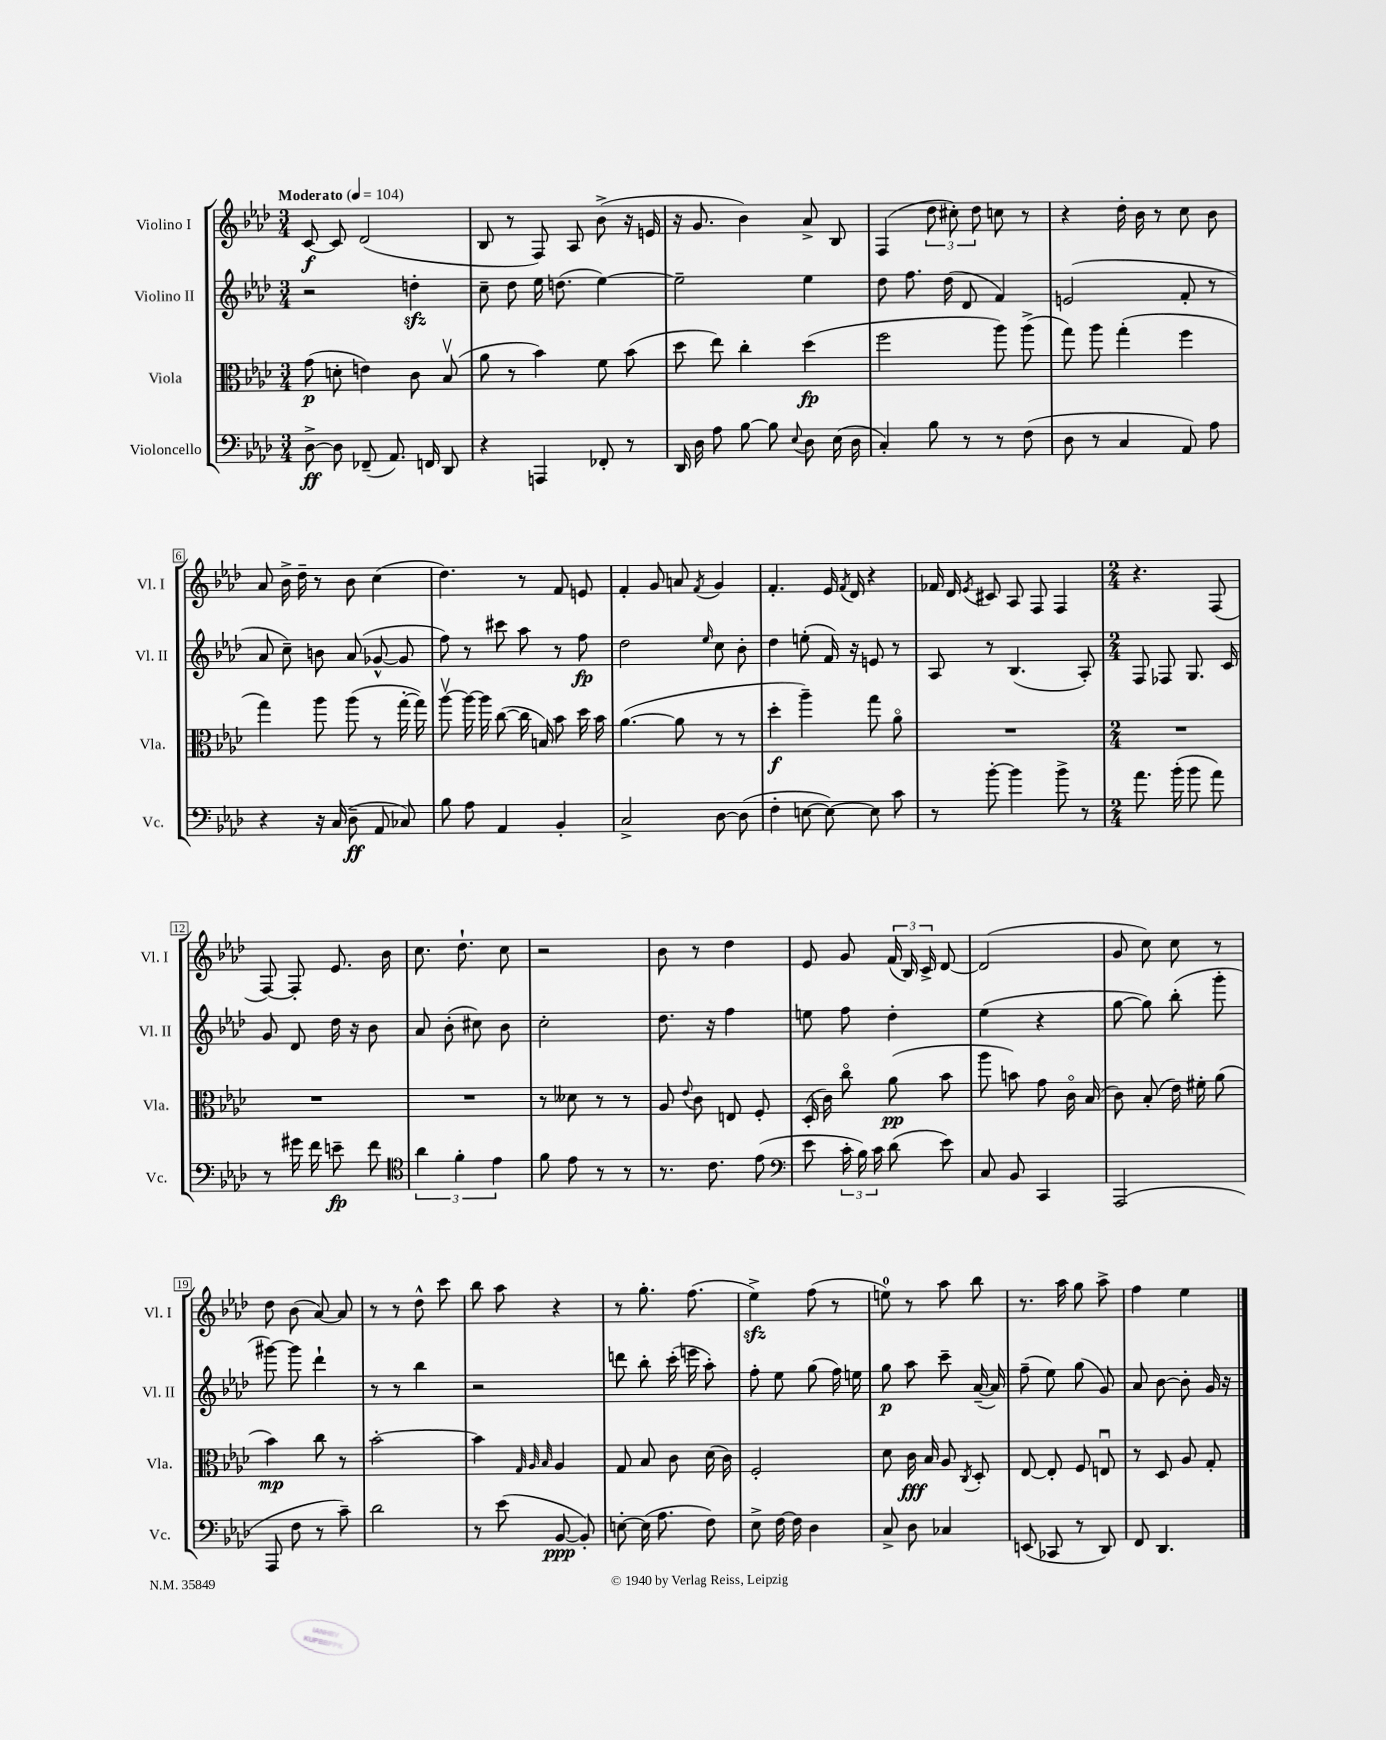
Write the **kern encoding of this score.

**kern	**kern	**kern	**kern
*staff4	*staff3	*staff2	*staff1
*clefF4	*clefC3	*clefG2	*clefG2
*k[b-e-a-d-]	*k[b-e-a-d-]	*k[b-e-a-d-]	*k[b-e-a-d-]
*M3/4	*M3/4	*M3/4	*M3/4
*MM104	*MM104	*MM104	*MM104
[8D-^	(8g	2r	[8c
8D-]	8d'	.	8c]
(8FF-~	4e)	.	(2d-
8.AA-)	.	.	.
.	8c	4dd'	.
16FF	.	.	.
8DD-	(8B-v	.	.
=	=	=	=
4r	8a-	8cc~	8B-
.	8r	8dd-	8r
4AAA	4b-)	16ee-	8F)
.	.	(8.dd	.
.	.	.	8A-
8FF-'	8f	[4ee-)	(8b-^
8r	(8b-	.	16r
.	.	.	16e
=	=	=	=
16DD-	8dd-	2ee-~]	16r
16D-	.	.	8.g
8A-	8ee-)	.	.
[8B-	4cc'	.	4b-)
8B-]	.	.	.
8qqE-	.	.	.
8D-	(4dd-	4ee-	8a-^
(16E-	.	.	8B-
16D-	.	.	.
=	=	=	=
4C')	2ff	8dd-	(4F
.	.	8.ff	.
8B-	.	.	12dd-
.	.	(16dd-	.
.	.	.	12cc#')
8r	.	8d-	.
.	.	.	12dd-
8r	8aa-)	4f)	8cc
(8F	(8aa-^	.	8r
=	=	=	=
8D-	8gg)	(2e	4r
8r	8aa-	.	.
4C	(4gg'	.	16dd-'
.	.	.	16b-
.	.	.	8r
8AA-)	4ff	8f'	8cc
8A-	.	8r	8b-
=	=	=	=
4r	4gg)	8a-	8a-
.	.	8cc~)	16b-^
.	.	.	16dd-~
16r	8aa-	8b	8r
(16C	.	.	.
8D-~	(8aa-	(8a-	8b-
8AA-	8r	[8g-^^	(4cc
8C-)	[16gg'	8g-]	.
.	16gg])	.	.
=	=	=	=
8B-	[8aa-v	8ff)	4.dd-)
8A-	16aa-_	8r	.
.	16aa-]	.	.
4AA-	([8cc	8ccc#	.
.	16cc]	8aa-	8r
.	16B)	.	.
4BB-'	8b-	8r	8f
.	16dd-	8ff	8e
.	16b-	.	.
=	=	=	=
2C^	([4.a-	2dd-	4f'
.	.	.	8g
.	8a-]	.	8a
.	.	16qqee-	8qf
[8D-	8r	8cc	4g
(8D-]	8r	8b-'	.
=	=	=	=
4F'	4dd-'	4dd-	4.f'
[8E	4aa-~)	(8ee'	.
8E_)	.	16f)	16e-
.	.	.	8qf
.	.	16r	16d-
8E]	8gg	8e	4r
8c	8a-o	8r	.
=	=	=	=
8r	2.r	8A-	16f-
.	.	.	16d-
.	.	.	8qe-
[8b-'	.	8r	8c#
4b-]	.	(4.B-	8A-
.	.	.	8F
8b-^	.	.	4F
8r	.	8A-')	.
=	=	=	=
*M2/4	*M2/4	*M2/4	*M2/4
8.a-	2r	8F	4.r
.	.	8F-	.
(16b-'	.	.	.
8b-	.	8.G	.
8a-)	.	.	(8F
.	.	16c	.
=	=	=	=
8r	2r	8g	[8F)
16g#	.	8d-	8F']
16f	.	.	.
8e~	.	16dd-	8.e-
.	.	16r	.
8f	.	8b-	.
.	.	.	16b-
=	=	=	=
*clefC4	*	*	*
6a-	2r	8a-	8.cc
.	.	(8b-'	.
6f'	.	.	.
.	.	.	8.dd-`
.	.	8cc#)	.
6e-	.	.	.
.	.	8b-	8cc
=	=	=	=
8f	8r	2cc'	2r
8e-	8d--	.	.
8r	8r	.	.
8r	8r	.	.
=	=	=	=
8.r	8A-	8.dd-	8b-
.	8qqe-	.	.
.	8c	.	8r
8.c	.	16r	.
.	8E	4ff	4dd-
(8e-	8F'	.	.
=	=	=	=
*clefF4	*	*	*
8e-	(16D-'	8ee	8e-
.	16c)	.	.
24c'	8cco	8ff	8g
24B-)	.	.	.
24c	.	.	.
(8d-	(8a-	4dd-'	(24f
.	.	.	24B-)
.	.	.	24c^
8e-)	8b-	.	[8d-
=	=	=	=
8C	8aa-	(4ee-	(2d-]
8BB-	8b)	.	.
4CC	8g	4r	.
.	16co	.	.
.	(16B-	.	.
=	=	=	=
(2AAA-	8c)	[8gg	8g
.	(8B-'	8gg])	8cc)
.	16e-)	(8bb-'	8cc
.	16f#'	.	.
.	(8a-	8ggg'	8r
=	=	=	=
8AAA-	4b-)	[8ggg#)	8dd-
8F	.	8ggg#]	(8b-
8r	8cc	4ddd-`	[8a-)
8c~)	8r	.	8a-]
=	=	=	=
2d-	[2b-'	8r	8r
.	.	8r	8r
.	.	4bb-	8dd-^^
.	.	.	8ccc
=	=	=	=
8r	4b-]	2r	8bb-
(8e-	.	.	8aa-
.	32qqG	.	.
.	32qqA-	.	.
.	32qqB-	.	.
[8BB-	4A-	.	4r
8BB-'])	.	.	.
=	=	=	=
[8E'	8G	8ddd	8r
(16E]	8B-	8bb-'	8.gg'
8.A-	.	.	.
.	8c	(16ccc'	.
.	.	16eee	(8.ff
8F)	(16d-	8aa-')	.
.	16c)	.	.
=	=	=	=
8E-^	2F'	8ff'	4ee-^)
[16F	.	8ee-	.
16F]	.	.	.
4D-	.	(8gg	(8ff
.	.	16ff)	8r
.	.	16ee	.
=	=	=	=
8C^	8d-	8gg	8ee)
8D-	16c	8aa-	8r
.	16B-	.	.
4C-	8A-	8ccc~	8aa-
.	8qC	.	.
.	8D-'	([16a-~	8bb-
.	.	16a-])	.
=	=	=	=
(8EE	[8E-	(8ff~	8.r
8CC-	8E-']	8ee-)	.
.	.	.	16aa-
8r	8F	(8gg	8gg
8DD-)	8Eu	8g)	8aa-^
=	=	=	=
8FF	8r	8a-	4ff
4.DD-	8D-	[8b-	.
.	8A-	8b-']	4ee-
.	8G'	16g	.
.	.	16r	.
==	==	==	==
*-	*-	*-	*-
